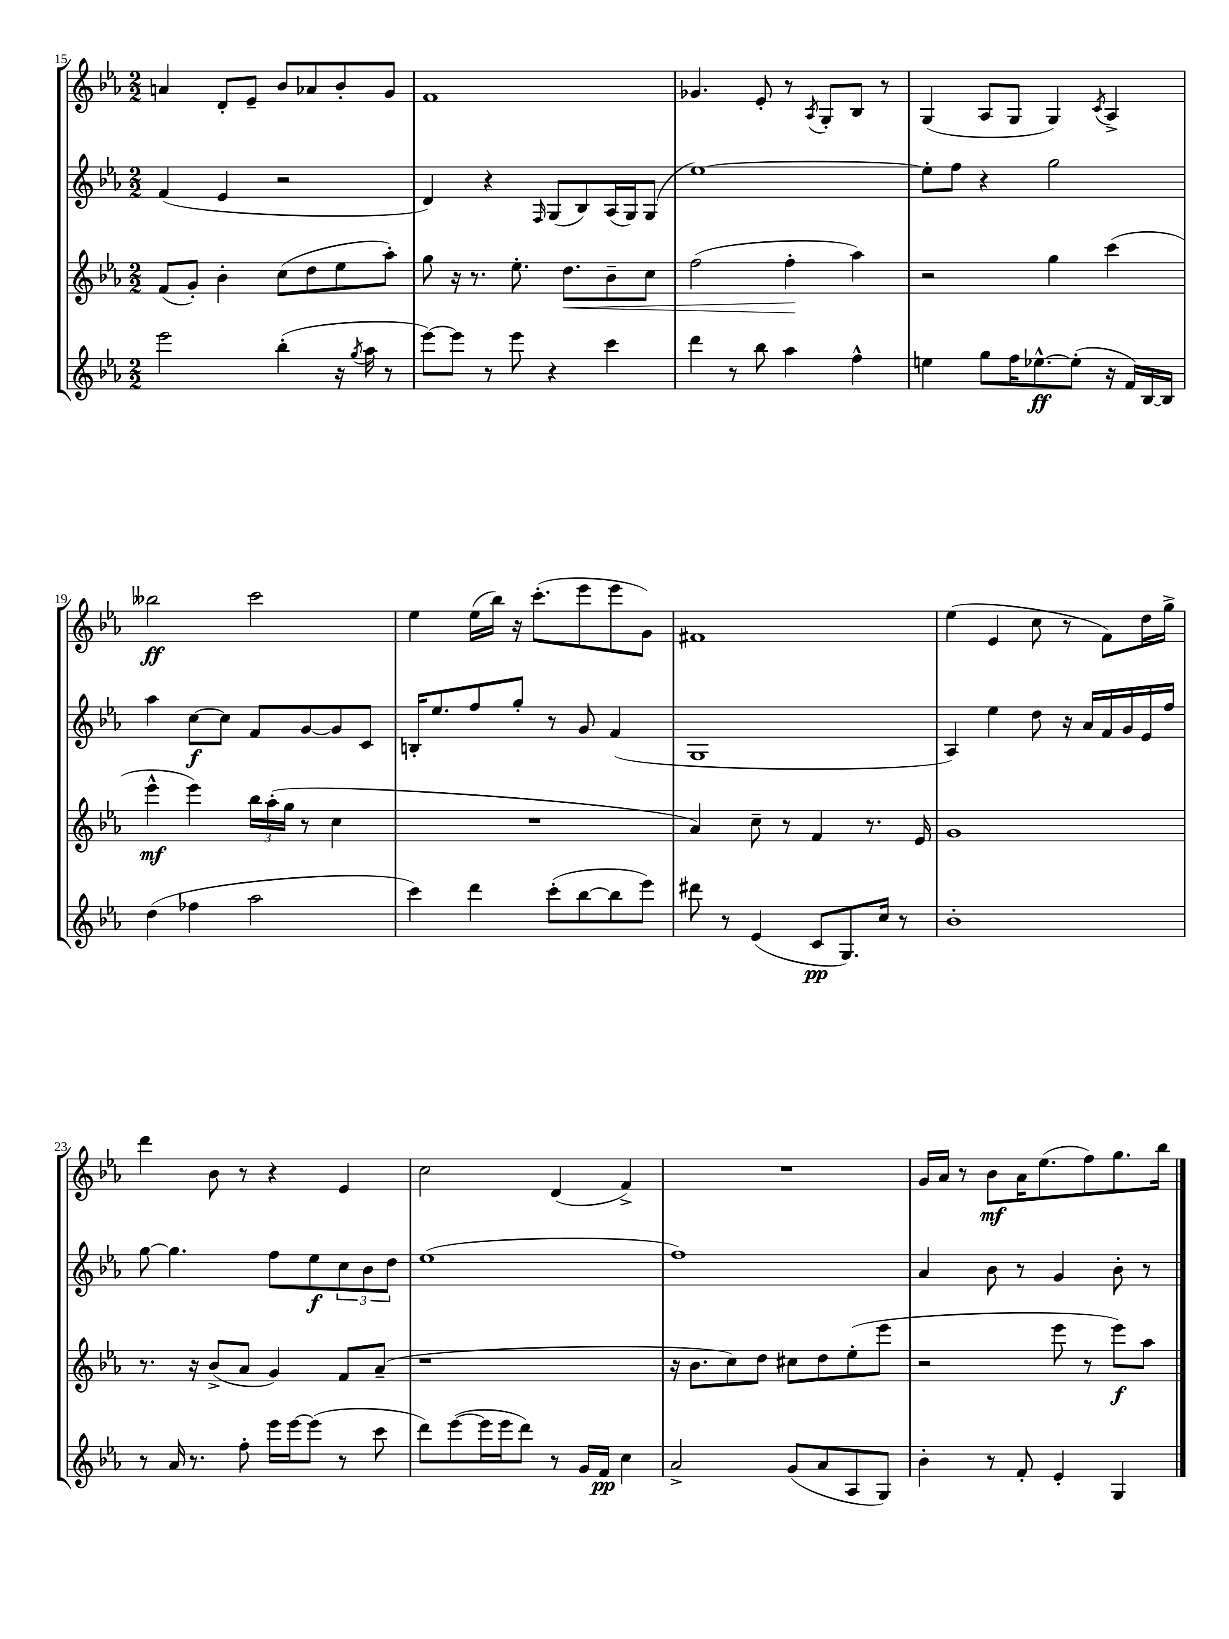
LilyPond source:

<<
\new StaffGroup <<
\new Staff = "s0" {
    \clef treble \key ees \major \numericTimeSignature \time 2/2
    a'4 d'8-. ees'8-- bes'8 aes'8 bes'8-. g'8 |
    f'1 |
    ges'4. ees'8-. r8 \acciaccatura { aes8 } g8-. bes8 r8 |
    g4( aes8 g8 g4) \acciaccatura { c'8 } aes4-> |
    beses''2\ff c'''2 |
    ees''4 ees''16( bes''16) r16 c'''8.-.( ees'''8 ees'''8 g'8) |
    fis'1 |
    ees''4( ees'4 c''8 r8 f'8) d''16 g''16-> |
    d'''4 bes'8 r8 r4 ees'4 |
    c''2 d'4( f'4->) |
    R1 |
    g'16 aes'16 r8 bes'8\mf aes'16 ees''8.( f''8) g''8. bes''16 \bar "|." |
}
\new Staff = "s1" {
    \clef treble \key ees \major \numericTimeSignature \time 2/2
    f'4( ees'4 r2 |
    d'4) r4 \grace { f16 } g8( bes8) aes16( g16) g8( |
    ees''1~) |
    ees''8-. f''8 r4 g''2 |
    aes''4 c''8~\f c''8 f'8 g'8~ g'8 c'8 |
    b16-. ees''8. f''8 g''8-. r8 g'8 f'4( |
    g1 |
    aes4) ees''4 d''8 r16 aes'16 f'16 g'16 ees'16 f''16 |
    g''8~ g''4. f''8 ees''8\f \tuplet 3/2 { c''8 bes'8 d''8 } |
    ees''1( |
    f''1) |
    aes'4 bes'8 r8 g'4 bes'8-. r8 \bar "|." |
}
\new Staff = "s2" {
    \clef treble \key ees \major \numericTimeSignature \time 2/2
    f'8( g'8-.) bes'4-. c''8( d''8 ees''8 aes''8-.) |
    g''8 r16 r8. ees''8.-. d''8.\< bes'8-- c''8 |
    f''2( f''4-.\! aes''4) |
    r2 g''4 c'''4( |
    ees'''4-^\mf ees'''4) \tuplet 3/2 { bes''16 aes''16-.( g''16 } r8 c''4 |
    R1 |
    aes'4) c''8-- r8 f'4 r8. ees'16 |
    g'1 |
    r8. r16 bes'8->( aes'8 g'4) f'8 aes'8--( |
    r1 |
    r16 bes'8. c''8) d''8 cis''8 d''8 ees''8-.( ees'''8 |
    r2 ees'''8 r8 ees'''8\f) aes''8 \bar "|." |
}
\new Staff = "s3" {
    \clef treble \key ees \major \numericTimeSignature \time 2/2
    ees'''2 bes''4-.( r16 \acciaccatura { g''8 } aes''16 r8 |
    ees'''8~) ees'''8 r8 ees'''8 r4 c'''4 |
    d'''4 r8 bes''8 aes''4 f''4-^ |
    e''4 g''8 f''16 ees''8.~-^\ff ees''8-.( r16 f'16) bes16~ bes16 |
    d''4( fes''4 aes''2 |
    c'''4) d'''4 c'''8-.( bes''8~ bes''8 ees'''8) |
    dis'''8 r8 ees'4( c'8\pp g8.) c''16 r8 |
    bes'1-. |
    r8 aes'16 r8. f''8-. ees'''16 ees'''16~ ees'''8( r8 c'''8 |
    d'''8) ees'''8~( ees'''16 ees'''16 d'''8) r8 g'16 f'16\pp c''4 |
    aes'2-> g'8( aes'8 aes8 g8) |
    bes'4-. r8 f'8-. ees'4-. g4 \bar "|." |
}
>>
>>
\layout { \context { \Score currentBarNumber = #15 } }
